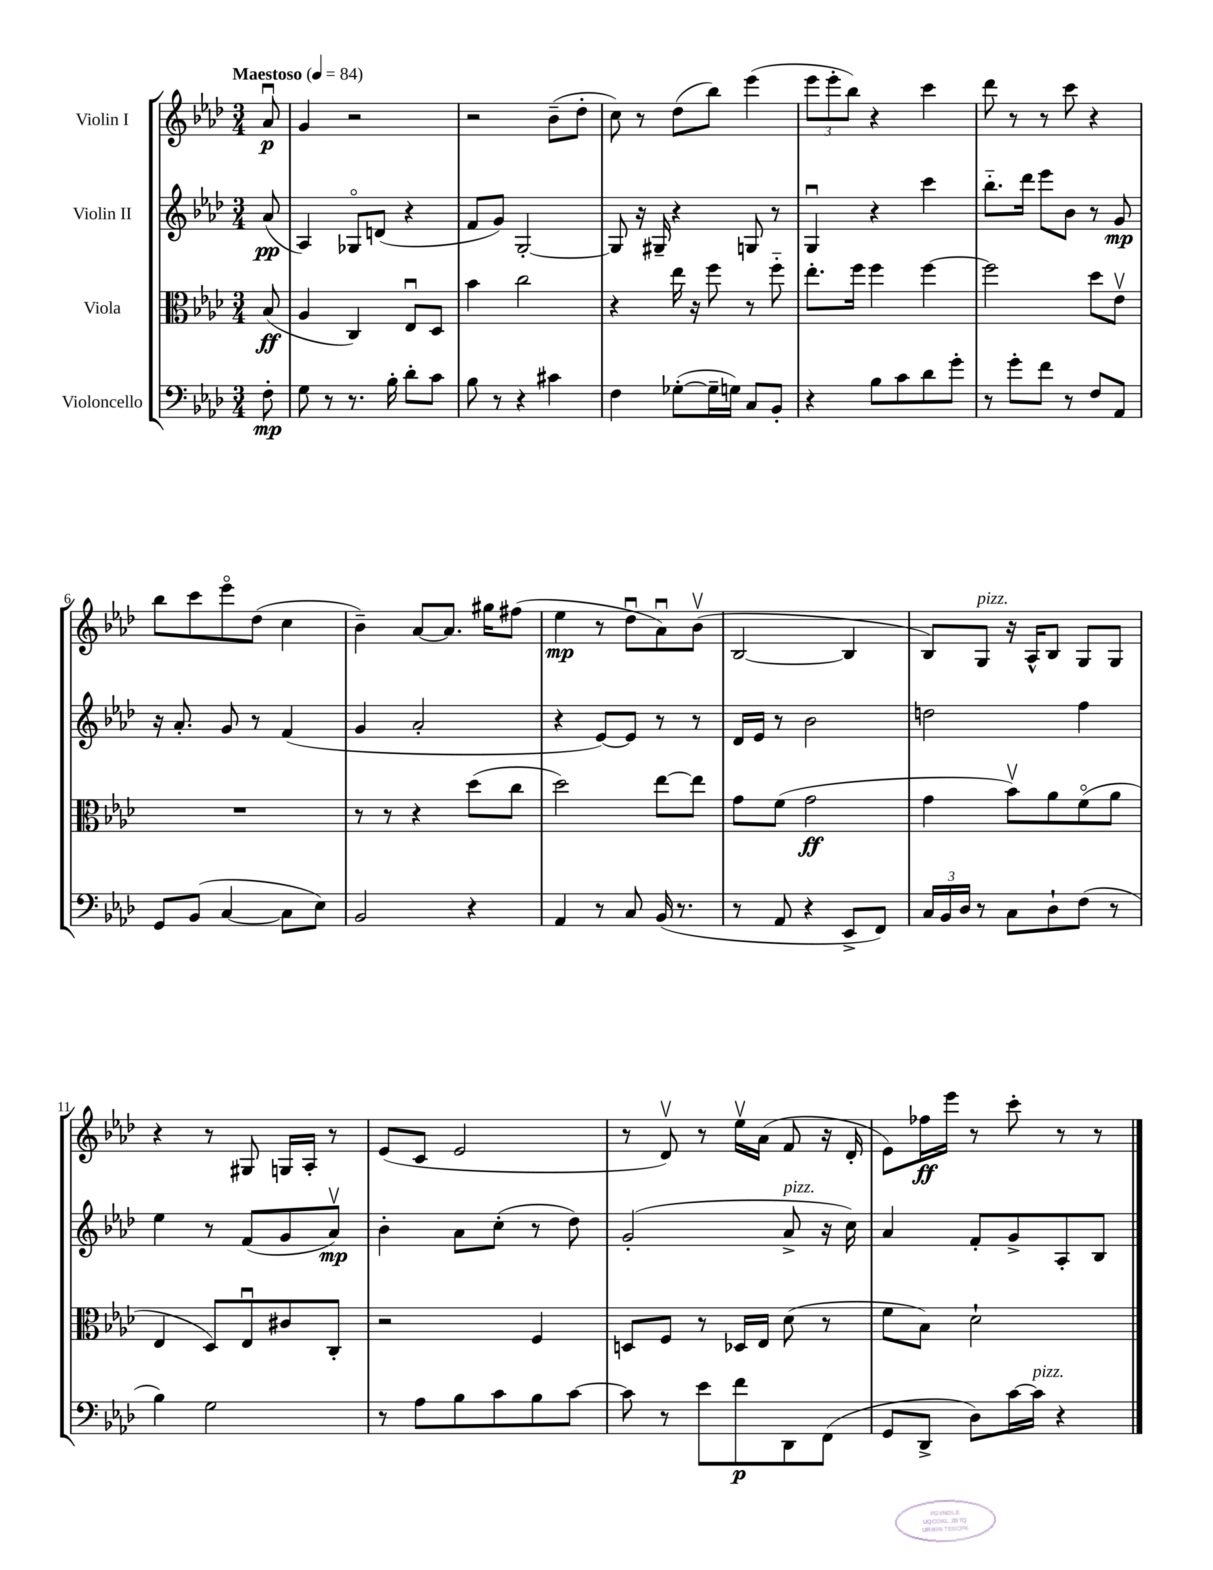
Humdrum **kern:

**kern	**dynam	**kern	**dynam	**kern	**dynam	**kern	**dynam
*part4	*part4	*part3	*part3	*part2	*part2	*part1	*part1
*staff4	*staff4	*staff3	*staff3	*staff2	*staff2	*staff1	*staff1
*I"Violoncello	*	*I"Viola	*	*I"Violin II	*	*I"Violin I	*
*clefF4	*	*clefC3	*	*clefG2	*	*clefG2	*
*k[b-e-a-d-]	*	*k[b-e-a-d-]	*	*k[b-e-a-d-]	*	*k[b-e-a-d-]	*
*M3/4	*	*M3/4	*	*M3/4	*	*M3/4	*
*MM84	*	*MM84	*	*MM84	*	*MM84	*
=	=	=	=	=	=	=	=
!	!	!	!	!	!	!LO:TX:a:B:t=Maestoso	!
8F'\	mp	(8B-/	ff	(8a-/	pp	8a-u/	p
=1	=1	=1	=1	=1	=1	=1	=1
8G\	.	4A-/	.	4A-/)	.	4g/	.
8r	.	.	.	.	.	.	.
8.r	.	4C/)	.	8G-X/L	.	2r	.
.	.	.	.	(8dn/J	.	.	.
16B-'\	.	.	.	.	.	.	.
8d-'\L	.	8E-u/L	.	4r	.	.	.
8c\J	.	8D-/J	.	.	.	.	.
=2	=2	=2	=2	=2	=2	=2	=2
8B-\	.	4b-\	.	8f/L	.	2r	.
8r	.	.	.	8g/J)	.	.	.
4r	.	2cc\	.	[2G'/	.	.	.
4c#X\	.	.	.	.	.	(8b-~\L	.
.	.	.	.	.	.	8dd-'\J	.
=3	=3	=3	=3	=3	=3	=3	=3
4F\	.	4r	.	8G/]	.	8cc\)	.
.	.	.	.	16r	.	8r	.
.	.	.	.	16G#X~/	.	.	.
([8G-X'\L	.	16ee-\	.	4r	.	(8dd-\L	.
.	.	16r	.	.	.	.	.
16G-~\L]	.	8ff\	.	.	.	8bb-\J)	.
16Gn\JJ)	.	.	.	.	.	.	.
8C/L	.	8r	.	8Gn/	.	(4eee-\	.
8BB-'/J	.	8ff\	.	8r	.	.	.
=4	=4	=4	=4	=4	=4	=4	=4
4r	.	8.ee-'\L	.	4Gu/	.	12eee-\L	.
.	.	.	.	.	.	12eee-'\	.
.	.	.	.	.	.	12bb-\J)	.
.	.	16ff\Jk	.	.	.	.	.
8B-\L	.	4ff\	.	4r	.	4r	.
8c\	.	.	.	.	.	.	.
8d-\	.	[4ff\	.	4ccc\	.	4ccc\	.
8g'\J	.	.	.	.	.	.	.
=5	=5	=5	=5	=5	=5	=5	=5
8r	.	2ff\]	.	8.bb-\L	.	8ddd-\	.
8g'\L	.	.	.	.	.	8r	.
.	.	.	.	16ddd-\Jk	.	.	.
8f\J	.	.	.	8eee-\L	.	8r	.
8r	.	.	.	8b-\J	.	8ccc\	.
8F/L	.	8dd-\L	.	8r	.	4r	.
8AA-/J	.	8e-v\J	.	8g/	mp	.	.
!!LO:LB:g=z
=6	=6	=6	=6	=6	=6	=6	=6
8GG/L	.	2.r	.	16r	.	8bb-\L	.
.	.	.	.	8.a-'/	.	.	.
(8BB-/J	.	.	.	.	.	8ccc\	.
[4C/	.	.	.	8g/	.	8eee-\	.
.	.	.	.	8r	.	(8dd-\J	.
8C\L]	.	.	.	(4f/	.	4cc\	.
8E-\J)	.	.	.	.	.	.	.
=7	=7	=7	=7	=7	=7	=7	=7
2BB-/	.	8r	.	4g/	.	4b-~\)	.
.	.	8r	.	.	.	.	.
.	.	4r	.	2a-'/	.	[8a-/L	.
.	.	.	.	.	.	8.a-/J]	.
4r	.	(8dd-\L	.	.	.	.	.
.	.	.	.	.	.	16gg#X\KL	.
.	.	8cc\J	.	.	.	(8ff#X\J	.
=8	=8	=8	=8	=8	=8	=8	=8
4AA-/	.	2dd-\)	.	4r	.	4ee-\	mp
8r	.	.	.	[8e-/L)	.	8r	.
8C/	.	.	.	8e-/J]	.	8dd-u\L	.
(16BB-/	.	[8ee-\L	.	8r	.	8a-u\)	.
8.r	.	.	.	.	.	.	.
.	.	8ee-\J]	.	8r	.	(8b-v\J	.
=9	=9	=9	=9	=9	=9	=9	=9
8r	.	8g\L	.	16d-/LL	.	[2B-/	.
.	.	.	.	16e-/JJ	.	.	.
8AA-/	.	(8f\J	.	8r	.	.	.
4r	.	2g\	ff	2b-\	.	.	.
8EE-^/L	.	.	.	.	.	4B-/]	.
8FF/J)	.	.	.	.	.	.	.
=10	=10	=10	=10	=10	=10	=10	=10
24C/LL	.	4g\	.	2ddn\	.	8B-/L)	.
24BB-/	.	.	.	.	.	.	.
24D-/JJ	.	.	.	.	.	.	.
!	!	!	!	!	!	!LO:TX:a:i:t=pizz.	!
8r	.	.	.	.	.	8G/J	.
8C\L	.	8b-v\L)	.	.	.	16r	.
.	.	.	.	.	.	16A-^^/KL	.
8D-`\	.	8a-\	.	.	.	8B-/J	.
(8F\J	.	(8f\	.	4ff\	.	8G/L	.
8r	.	8a-\J	.	.	.	8G/J	.
!!LO:LB:g=z
=11	=11	=11	=11	=11	=11	=11	=11
4B-\)	.	4E-/	.	4ee-\	.	4r	.
2G\	.	8D-/L)	.	8r	.	8r	.
.	.	8E-u/	.	(8f/L	.	8G#X/	.
.	.	8c#X/	.	8g/	.	16Gn/LL	.
.	.	.	.	.	.	16A-'/JJ	.
.	.	8C'/J	.	8a-v/J)	mp	8r	.
=12	=12	=12	=12	=12	=12	=12	=12
8r	.	2r	.	4b-'\	.	(8e-/L	.
8A-\L	.	.	.	.	.	8c/J	.
8B-\	.	.	.	8a-\L	.	2e-/	.
8c\	.	.	.	(8cc'\J	.	.	.
8B-\	.	4F/	.	8r	.	.	.
[8c\J	.	.	.	8dd-\)	.	.	.
=13	=13	=13	=13	=13	=13	=13	=13
8c\]	.	8Dn/L	.	(2g'/	.	8r	.
8r	.	8F/J	.	.	.	8d-v/)	.
8e-\L	.	8r	.	.	.	8r	.
8f\	p	16D-X/LL	.	.	.	16ee-v\LL	.
.	.	16E-/JJ	.	.	.	(16a-\JJ	.
!	!	!	!	!LO:TX:a:i:t=pizz.	!	!	!
8DD-\	.	(8d-\	.	8a-^/	.	8f/	.
(8FF\J	.	8r	.	16r	.	16r	.
.	.	.	.	16cc\)	.	16d-'/	.
=14	=14	=14	=14	=14	=14	=14	=14
8GG/L	.	8f\L	.	4a-/	.	8e-\L)	.
8DD-^/J	.	8B-\J)	.	.	.	16ff-X\L	ff
.	.	.	.	.	.	16eee-\JJ	.
8D-\L)	.	2d-`\	.	8f'/L	.	8r	.
[16c\L	.	.	.	8g^/	.	8ccc'\	.
!LO:TX:a:i:t=pizz.	!	!	!	!	!	!	!
16c\JJ]	.	.	.	.	.	.	.
4r	.	.	.	8A-'/	.	8r	.
.	.	.	.	8B-/J	.	8r	.
==	==	==	==	==	==	==	==
*-	*-	*-	*-	*-	*-	*-	*-
